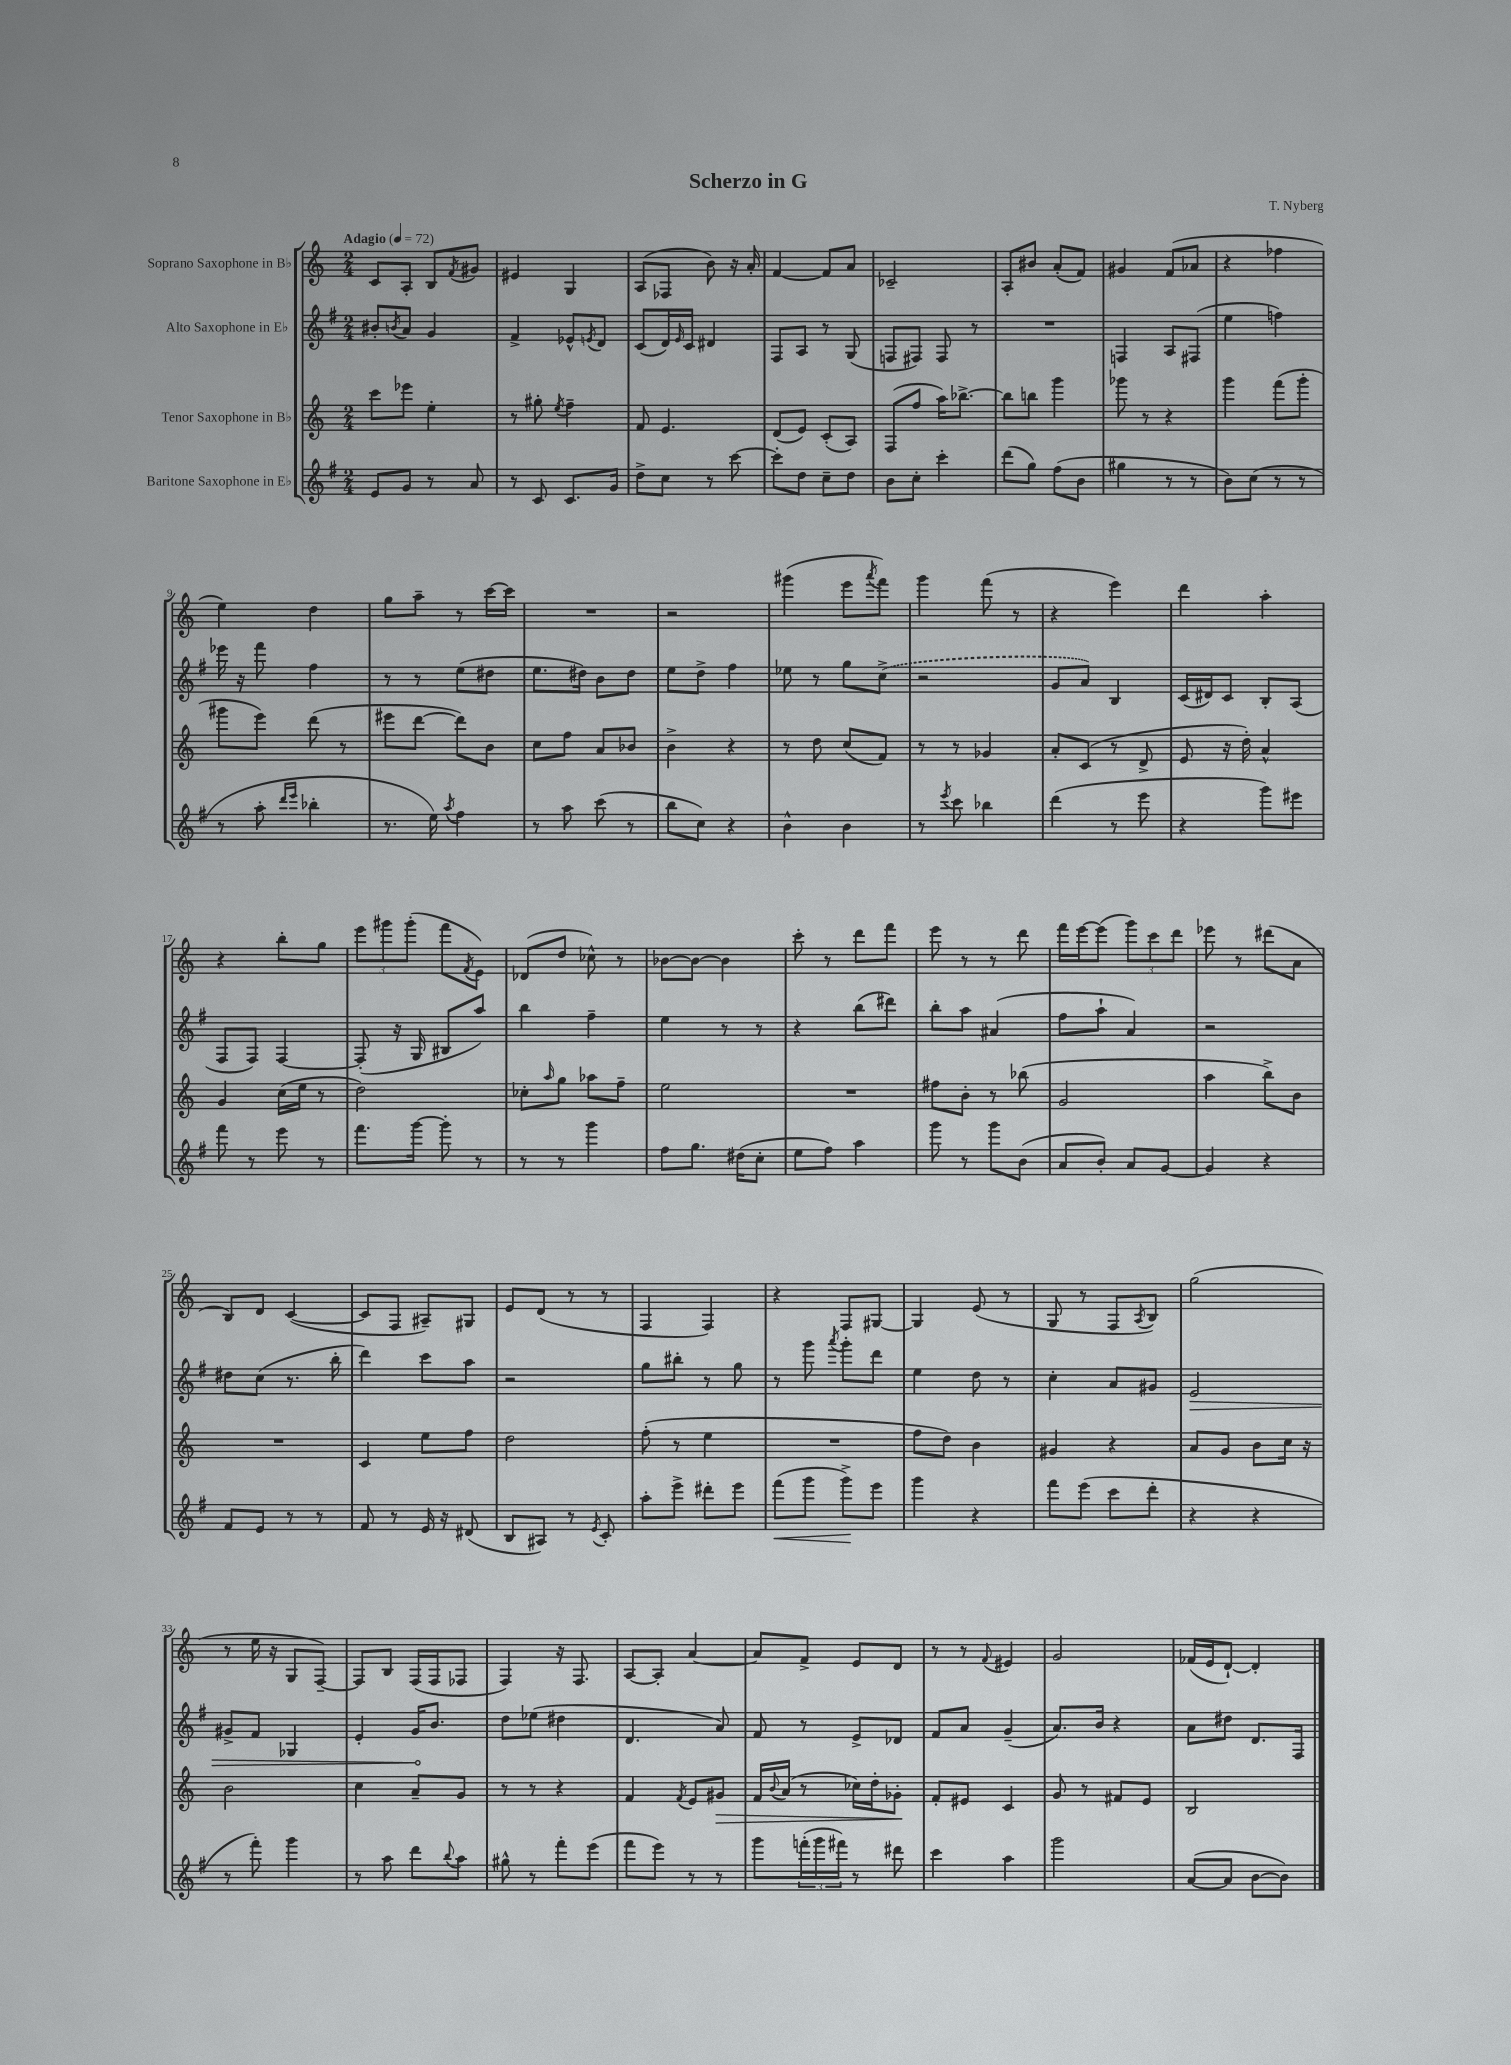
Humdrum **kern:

**kern	**kern	**kern	**kern
*staff4	*staff3	*staff2	*staff1
*clefG2	*clefG2	*clefG2	*clefG2
*k[f#]	*k[]	*k[f#]	*k[]
*M2/4	*M2/4	*M2/4	*M2/4
*MM72	*MM72	*MM72	*MM72
8e/L	8ccc\L	8b#'/L	8c/L
.	.	8qb/	.
8g/J	8eee-\J	8a/J	8A'/J
8r	4ee'\	4g/	8B/L
.	.	.	8qf/
8a/	.	.	8g#/J
=	=	=	=
8r	8r	4f#^/	4e#/
8c/	8gg#'\	.	.
.	8qee/	.	.
8.c/L	4ff~\	8e-^^/L	4G/
.	.	8qe/	.
.	.	8d/J	.
16g/Jk	.	.	.
=	=	=	=
8dd^\L	8f/	(8c/L	(8A/L
8cc\J	4.e/	16d/L)	8F-/J
.	.	16qqe/	.
.	.	16c/JJ	.
8r	.	4d#/	8b\)
[8ccc\	.	.	16r
.	.	.	16a'/
=	=	=	=
8ccc'\]L	(8d/L	8F#/L	[4f/
8dd\J	8e/J)	8A/J	.
8cc~\L	(8c'/L	8r	8f/]L
8dd\J	8A/J)	(8G/	8a/J
=	=	=	=
8b\L	(8F/L	8F/L	2c-~/
8cc'\J	8ff/J	8F#/J)	.
4ccc'\	16aa\LK)	8F#/	.
.	[8.bb-^\J	.	.
.	.	8r	.
=	=	=	=
(8ddd\L	8bb-\]L	2r	8A'/L
8gg\J)	8bb\J	.	8b#/J
(8ff#\L	4ggg\	.	(8a'/L
8b\J	.	.	8f/J)
=	=	=	=
4gg#\	8ggg-\	4F/	4g#/
.	8r	.	.
8r	4r	8A/L	(8f/L
8r	.	(8F#/J	8a-/J
=	=	=	=
8b\L)	4ggg\	4ee\	4r
(8cc\J	.	.	.
8r	(8fff\L	4ff\)	4ff-\
8r	8ggg'\J	.	.
=	=	=	=
8r	8ggg#\L	16eee-\	4ee\)
.	.	16r	.
8aa'\	8eee\J)	8fff#\	.
16qqddd/LL	.	.	.
16qqeee/JJ	.	.	.
4bb-'\	(8ddd\	4ff#\	4dd\
.	8r	.	.
=	=	=	=
8.r	8eee#\L	8r	8gg\L
.	[8ddd\J	8r	8aa~\J
16ee\)	.	.	.
8qaa/	.	.	.
4ff#\	8ddd\]L)	(8ee\L	8r
.	8b\J	8dd#\J	[16ccc\LL
.	.	.	16ccc\]JJ
=	=	=	=
8r	8cc\L	8.ee\L	2r
8aa\	8ff\J	.	.
.	.	16dd#\Jk)	.
(8ccc\	8a/L	8b\L	.
8r	8b-/J	8dd#\J	.
=	=	=	=
8bb\L	4b^\	8ee\L	2r
8cc\J)	.	8dd^\J	.
4r	4r	4ff#\	.
=	=	=	=
4b^^\	8r	8ee-\	(4ggg#\
.	8dd\	8r	.
4b\	(8cc/L	8gg\L	8eee\L
.	.	.	8qaaa/
.	8f/J)	(8cc^\J	8fff\J)
=	=	=	=
8r	8r	2r	4ggg\
8qeee/	.	.	.
8ccc\	8r	.	.
4bb-\	4g-/	.	(8fff\
.	.	.	8r
=	=	=	=
(4ddd\	8a'/L	8g/L	4r
.	(8c/J	8a/J)	.
8r	8r	4B/	4eee\)
8eee\	8d^/	.	.
=	=	=	=
4r	8e/	(16c/LL	4ddd\
.	.	16d#/J)	.
.	16r	8c/J	.
.	16dd'\)	.	.
8ggg\L)	4a^^/	8B'/L	4aa'\
8eee#\J	.	(8A/J	.
=	=	=	=
8fff#\	4g/	8F#/L	4r
8r	.	8F#/J)	.
8eee\	(16cc\LL	[4F#/	8bb'\L
.	16ee\JJ	.	.
8r	8r	.	8gg\J
=	=	=	=
8.fff#\L	2dd\)	(8F#'/]	12eee\L
.	.	.	12ggg#\
.	.	16r	.
.	.	.	(12ggg#'\J
[16ggg\Jk	.	16G/	.
8ggg'\]	.	8B#/L	8fff\L
.	.	.	8qf/
8r	.	8aa/J)	8e\J)
=	=	=	=
8r	8cc-'\L	4bb\	(8d-/L
.	16qqaa/	.	.
8r	8gg\J	.	8dd/J
4ggg\	8aa-\L	4ff#~\	8cc-^^\)
.	8ff~\J	.	8r
=	=	=	=
8ff#\L	2ee\	4ee\	[8b-\L
8.gg\J	.	.	8b-\_J
.	.	8r	4b-\]
(16dd#\LK	.	.	.
8cc'\J	.	8r	.
=	=	=	=
8ee\L	2r	4r	8ccc'\
8ff#\J)	.	.	8r
4aa\	.	(8bb\L	8ddd\L
.	.	8ddd#\J)	8fff\J
=	=	=	=
8ggg\	8ff#\L	8bb'\L	8eee\
8r	8b'\J	8aa\J	8r
8ggg\L	8r	(4a#/	8r
(8b\J	(8bb-\	.	8ddd\
=	=	=	=
8a/L	2g/	8ff#\L	16fff\LL
.	.	.	[16eee\J
8b'/J)	.	8aa`\J	(8eee\]J
8a/L	.	4a/)	12ggg\L)
.	.	.	12ccc\
[8g/J	.	.	.
.	.	.	12ddd\J
=	=	=	=
4g/]	4aa\	2r	8eee-\
.	.	.	8r
4r	8bb^\L)	.	(8ddd#\L
.	8b\J	.	8a\J
=	=	=	=
8f#/L	2r	8dd#\L	8B/L)
8e/J	.	(8cc\J	8d/J
8r	.	8.r	([4c/
8r	.	.	.
.	.	16bb'\	.
=	=	=	=
8f#/	4c/	4ddd\)	8c/]L
8r	.	.	8F/J
16e/	8ee\L	8ccc\L	8A#~/L)
16r	.	.	.
(8d#/	8ff\J	8aa\J	8G#/J
=	=	=	=
8B/L	2dd\	2r	8e/L
8A#/J)	.	.	(8d/J
8r	.	.	8r
8qe/	.	.	.
8c'/	.	.	8r
=	=	=	=
8aa'\L	(8ff'\	8gg\L	4F/
8eee^\J	8r	8bb#'\J	.
8ddd#'\L	4ee\	8r	4F/)
8eee\J	.	8gg\	.
=	=	=	=
(8fff#\L	2r	8r	4r
8ggg\J	.	8ggg\	.
.	.	8qaaa/	.
8ggg^\L)	.	8ggg'\L	8F/L
8eee\J	.	8ddd\J	[8G#/J
=	=	=	=
4ggg\	8ff\L	4ee\	4G#/]
.	8dd\J)	.	.
4r	4b\	8dd\	(8e/
.	.	8r	8r
=	=	=	=
8fff#\L	4g#/	4cc'\	8G/
(8eee\J	.	.	8r
8ccc\L	4r	8a/L	8F/L
.	.	.	8qA/
8ddd'\J	.	8g#/J	8B/J)
=	=	=	=
4r	8a/L	2e/	(2gg\
.	8g/J	.	.
4r	8b\L	.	.
.	16cc\Jk	.	.
.	16r	.	.
=	=	=	=
8r	2b\	8g#^/L	8r
8fff#'\)	.	8f#/J	16ee\
.	.	.	16r
4ggg\	.	4G-/	8G/L
.	.	.	[8F~/J)
=	=	=	=
8r	4cc\	4e'/	8F/]L
8aa\	.	.	8B/J
8ddd\L	8a~/L	16g/LK	(16F/LL
.	.	8.b/J	16F/J
8qqbb/	.	.	.
8aa\J	8g/J	.	8F-/J
=	=	=	=
8gg#^^\	8r	8dd\L	4F/)
8r	8r	(8ee-\J	.
8fff#'\L	4r	4dd#\	16r
.	.	.	8.F/
(8eee\J	.	.	.
=	=	=	=
8fff#\L	4f/	4.d/	[8A/L
8eee\J)	.	.	8A'/]J
.	8qf/	.	.
8r	8e/L	.	[4a/
8r	8g#/J	8a/)	.
=	=	=	=
8ggg\L	16f/LL	8f#/	8a/]L
.	8qqb/	.	.
.	(16a/JJ	.	.
(24fff'\L	8r	8r	8f^/J
24ggg\	.	.	.
24fff#\JJ)	.	.	.
8r	16cc-\LL)	8e^/L	8e/L
.	16dd'\J	.	.
8ddd#\	8g-'\J	8d-/J	8d/J
=	=	=	=
4ccc\	8f'/L	8f#/L	8r
.	8e#/J	8a/J	8r
.	.	.	8qqf/
4aa\	4c/	(4g~/	4e#/
=	=	=	=
2ggg\	8g/	8.a/L)	2g/
.	8r	.	.
.	.	16b/Jk	.
.	8f#/L	4r	.
.	8e/J	.	.
=	=	=	=
([8a/L	2B/	8a\L	(16f-/LL
.	.	.	16e/J
8a/]J	.	8dd#\J	[8d`/J)
[8b\L	.	8.d/L	4d'/]
8b\]J)	.	.	.
.	.	16F#/Jk	.
==	==	==	==
*-	*-	*-	*-
